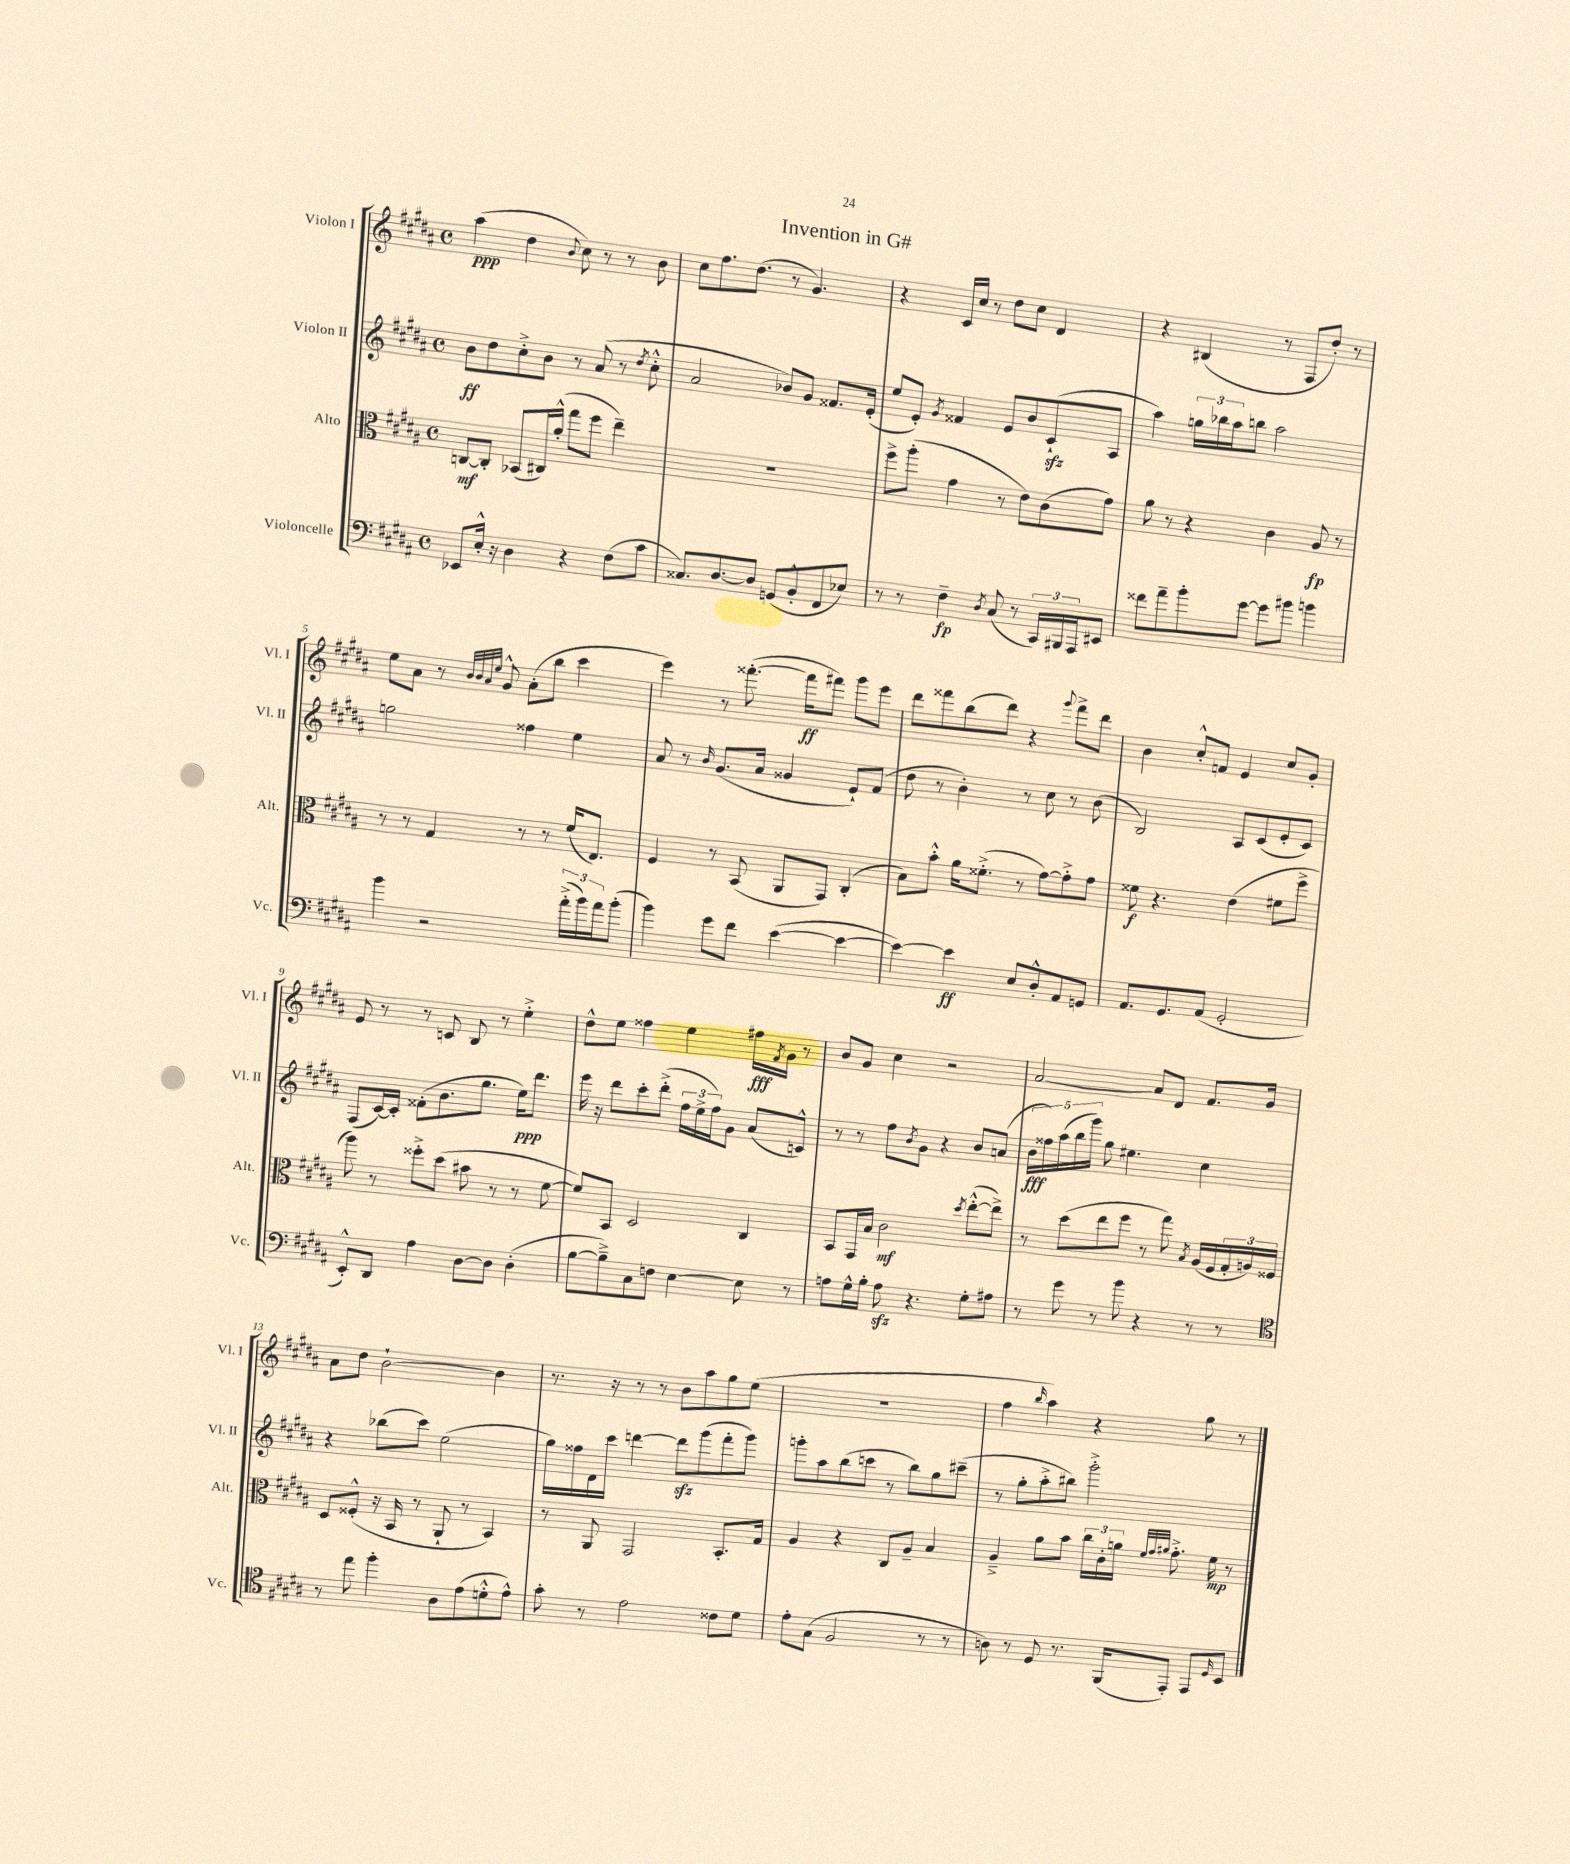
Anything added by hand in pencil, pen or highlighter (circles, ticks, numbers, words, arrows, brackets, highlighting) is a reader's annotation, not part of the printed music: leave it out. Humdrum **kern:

**kern	**kern	**kern	**kern
*staff4	*staff3	*staff2	*staff1
*clefF4	*clefC3	*clefG2	*clefG2
*k[f#c#g#d#a#]	*k[f#c#g#d#a#]	*k[f#c#g#d#a#]	*k[f#c#g#d#a#]
*M4/4	*M4/4	*M4/4	*M4/4
*met(c)	*met(c)	*met(c)	*met(c)
8EE-	[8C	8b	(4aa#
16E'^^	8C']	8dd#	.
16r	.	.	.
4D#	(8BB-	8cc#'^	4dd#
.	16C#)	8b	.
.	(16a#'^^	.	.
.	.	.	8qqb
4r	8gg#	8r	8cc#)
.	8ff#	(8a#	8r
(8F#	4ee~)	8r	8r
.	.	8qdd#	.
8c#	.	8cc#'^^	8b
=	=	=	=
8.C##)	1r	2a#	8cc#
.	.	.	8.ff#
[8.D#	.	.	.
.	.	.	(8.dd#
8D#]	.	.	.
(8GG	.	8b-)	8r
8BB'^^	.	8g#	4.g#)
8FF#	.	8.f##	.
8E-)	.	.	.
.	.	(16e'	.
=	=	=	=
8r	8ff#^	8ee	4r
8r	(8aa#'	8e')	.
.	.	8qg#	.
4F#~	4g#	4f##	16c#
.	.	.	16cc#
.	.	.	8r
8qD#	.	.	.
(8C#	8r	8e	8dd#
8r	8e)	8b	8cc#
24CC#)	(8c#	(8c#`	4d#
24BBB#	.	.	.
24AAA#	.	.	.
8EE#	8g#)	8A#	.
=	=	=	=
8f##	8a#	4aa#)	4r
8a#~	8r	.	.
8b'	4r	24gg	(4B#
.	.	24bb-	.
.	.	24aa#	.
[8g#	.	8bb	.
8g#]	4c#	2aa#	8r
8b#	.	.	8F#
4b	8A#	.	8dd#')
.	8r	.	8r
=	=	=	=
4b	8r	2gg	8ee
.	8r	.	8a#
2r	4G#	.	8r
.	.	.	32qqb
.	.	.	32qqb
.	.	.	32qqa#
.	.	.	32qqee
.	.	.	8g#^^
.	8r	4ff##	(8a#'
.	8r	.	8bb
(24a#'^	(16f#	4ee	4ccc#
24b)	.	.	.
.	8.E)	.	.
24a#	.	.	.
(8b'	.	.	.
=	=	=	=
4b)	4F#	8a#	4eee)
.	.	8r	.
.	.	16qqb	.
8g#	8r	(8.g#	8r
8f#	(8BB	.	([8.fff##'
.	.	16a#	.
([4e	8AA#	4g##	.
.	.	.	16fff##]
.	8GG#)	.	8fff#)
4e_	(4C#'	8e`)	8ggg#
.	.	(8f#	8eee
=	=	=	=
4e_)	8B)	8dd#	8ddd#
.	8b'^^	8r	8fff##
4e]	16a#	4b')	(8bb
.	(8.f##'^	.	.
.	.	.	8ddd#)
8E	8r	8r	4r
8D#'^^	[8g#)	8cc#	.
.	.	.	8qqggg#
8AA#	8g#'^]	8r	8fff##^
8GG	8g#	(8b	8ddd#
=	=	=	=
8.AA#	8f##	2B)	4b
.	4.r	.	.
8.GG#	.	.	.
.	.	.	8cc#'^^
(8AA#	.	.	8f
2GG#'	(4e	8A#	4e
.	.	(8c#	.
.	8f#	8e'	8cc#
.	8ff#^	8c#)	8g#'
=	=	=	=
8EE'^^)	8aa#)	(8F#	8e
8DD#	8r	[16c#)	8r
.	.	16c#']	.
4A#	8ff##'^	(8f##'	8r
.	(8dd#	8.b	8c
[8D#	8b#	.	8B
.	.	8.gg#	.
8D#]	8r	.	8r
(4D#'	8r	16ee)	4ee'^
.	.	8.ddd#	.
.	[8f#	.	.
=	=	=	=
[8B	8f#])	16eee	8dd#^^
.	.	16r	.
8B~^])	8BB	8ddd#	8ee
8C#	2D#	8ccc#'	4ff##
8F	.	(8ddd#'^	.
[4E	.	24ff#	4ee
.	.	24ee^	.
.	.	24ff#)	.
.	.	8g#	.
8E]	4C#	(8a#	16ff#
.	.	.	8qf#
.	.	.	16g#
8r	.	8c^^)	8r
=	=	=	=
8A	8BB	8r	8b
16G#^^	16GG#	8r	8g#
16B'	16B	.	.
8A	2c#	8ff#	4cc#
.	.	8qb	.
4.r	.	8g#	.
.	.	4r	2r
.	8qdd#	.	.
8G#'	([8ee'^^	8b	.
8A#	8ee^])	(8a	.
=	=	=	=
8r	8r	20b	[2a#
.	.	20ff##)	.
.	.	(20aa#	.
8g#	(8dd#	.	.
.	.	20bb	.
.	.	20ggg#)	.
8r	8ee	8gg#	.
8b	8ff#	4.ee#	.
4r	8r	.	8a#]
.	8gg#)	.	8d#
.	8qB	.	.
8r	(16A#	4cc#	8.f#
.	16F#	.	.
8r	24G#'	.	.
.	24A)	.	.
.	.	.	16g#
.	24F##	.	.
=	=	=	=
*clefC4	*	*	*
8r	8D#	4r	8a#
8ee	(8F##'^^	.	8dd#
4ff#'	16r	(8bb-	[2b`
.	16BB	.	.
.	8r	8ccc#)	.
8A#	8AA#`	(2ee	.
(8e	8r	.	.
8d'^^	4BB)	.	4b]
8e^^)	.	.	.
=	=	=	=
8g#'	8r	16gg#)	8.r
.	.	16ff##	.
8r	8AA#	16d#	.
.	.	16ccc#	16r
2e	2GG#	[4ddd	8r
.	.	.	8r
.	.	8ddd]	8b
.	.	(8ggg#	8aa#
8c##	8.BB'	8fff#'	8gg#
8d#	.	8ggg#)	(8ee
.	16G#	.	.
=	=	=	=
8e'	4A#	8ggg'	1r
(8G#	.	8aa#	.
2F#	4r	(8bb	.
.	.	8ccc	.
.	8C#	8r	.
.	8A#~	8bb)	.
8r	4B	8gg#	.
8r	.	(8ccc#~	.
=	=	=	=
8A)	4A#~^	8r	4ff#
8r	.	8gg#'	.
.	.	.	16qqbb
8D#	8a#	8aa#'^	4aa#)
8.r	8b	8bb#)	.
.	24cc#	2ggg#'^	4r
.	24c#'	.	.
(16FF#	.	.	.
.	24a	.	.
.	32qqf#	.	.
.	32qqg#	.	.
.	32qqa#	.	.
8EE')	8.g#'^	.	.
8EE	.	.	8gg#
.	16f#	.	.
16qqD#	.	.	.
8BB	8r	.	8r
==	==	==	==
*-	*-	*-	*-
